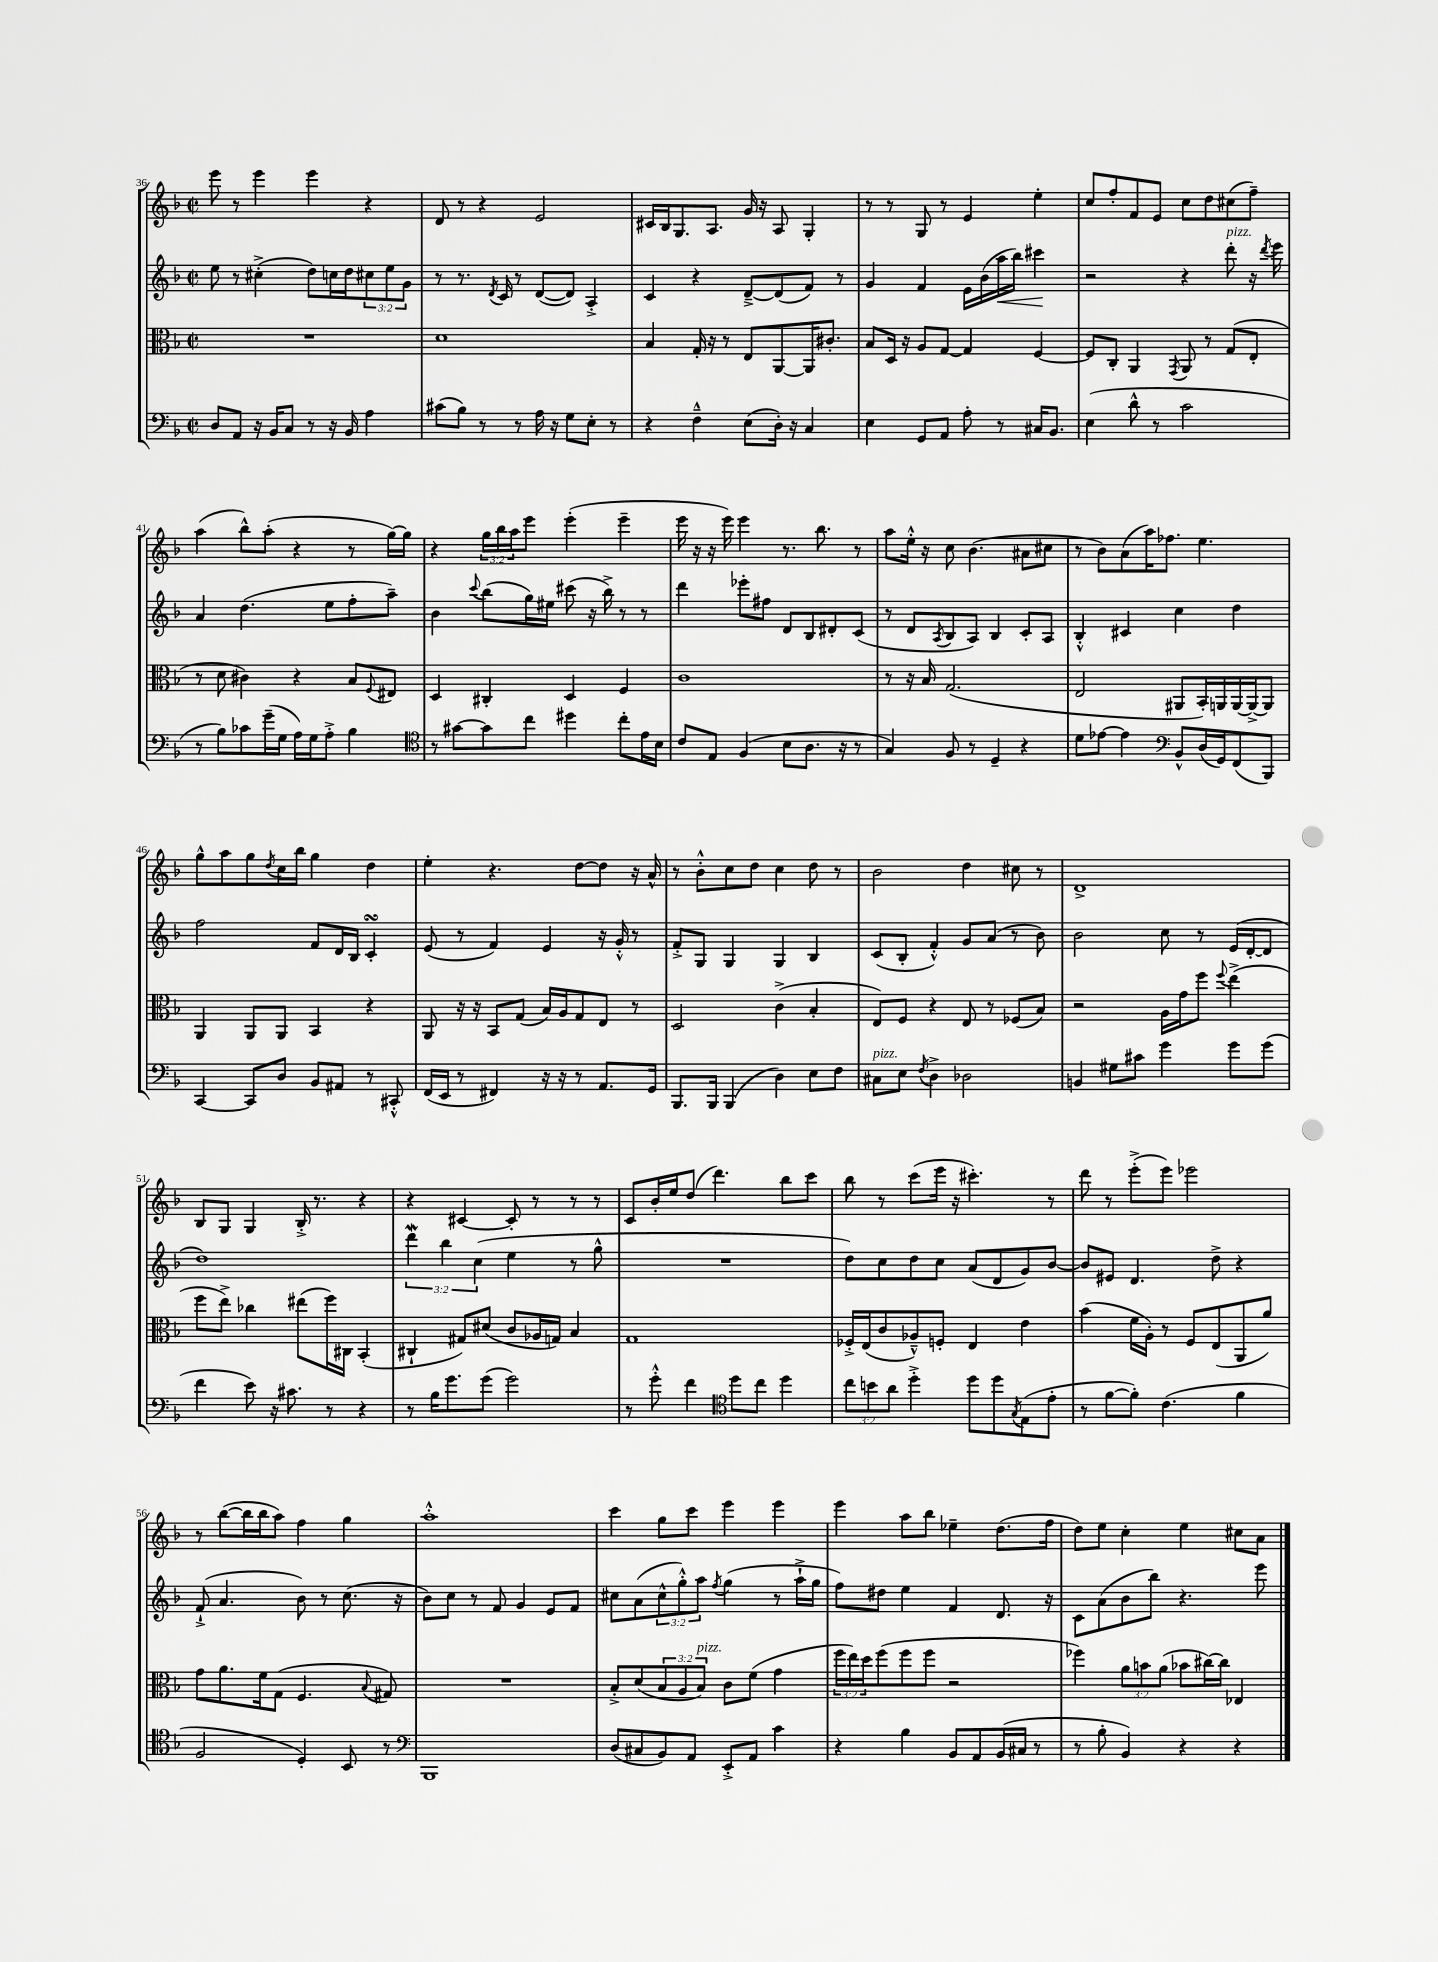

**kern	**kern	**kern	**dynam	**kern
*part4	*part3	*part2	*part2	*part1
*staff4	*staff3	*staff2	*staff2	*staff1
*clefF4	*clefC3	*clefG2	*	*clefG2
*k[b-]	*k[b-]	*k[b-]	*	*k[b-]
*M2/2	*M2/2	*M2/2	*	*M2/2
*met(c|)	*met(c|)	*met(c|)	*	*met(c|)
=36	=36	=36	=36	=36
8D/L	1r	8ee\	.	8eee\
8AA/J	.	8r	.	8r
16r	.	(4cc#X'^\	.	4eee\
16BB-/KL	.	.	.	.
8C/J	.	.	.	.
8r	.	8dd\L)	.	4eee\
16r	.	16ccn\L	.	.
16BB-/	.	16dd\J	.	.
4A\	.	12cc#X\	.	4r
.	.	12ee\	.	.
.	.	12g\J	.	.
=37	=37	=37	=37	=37
(8c#X\L	1d	8r	.	8d/
8B-\J)	.	8.r	.	8r
8r	.	.	.	4r
.	.	8qd/	.	.
.	.	16c/	.	.
8r	.	8r	.	.
16A\	.	([8d/L	.	2e/
16r	.	.	.	.
8G\L	.	8d/J])	.	.
8E'\J	.	4A'^/	.	.
8r	.	.	.	.
=38	=38	=38	=38	=38
4r	4B-/	4c/	.	16c#X/LL
.	.	.	.	16B-/J
.	.	.	.	8.G/
4F~^^\	16G'/	4r	.	.
.	16r	.	.	8.A/J
.	8r	.	.	.
(8E\L	8E/L	[8d~^/L	.	16g/
.	.	.	.	16r
16D'\Jk)	[8AA/	(8d/]	.	8A/
16r	.	.	.	.
4C/	16AA/K]	8f/J)	.	4G'/
.	8.c#X'/J	.	.	.
.	.	8r	.	.
=39	=39	=39	=39	=39
4E\	8B-/L	4g/	.	8r
.	16D/Jk	.	.	8r
.	16r	.	.	.
8GG/L	8A/L	4f/	.	8G/
8AA/J	[8G/J	.	.	8r
8A'\	4G/]	16e\LL	.	4e/
.	.	(16b-\	.	.
!	!	!	!LO:HP:b	!
8r	.	16aa\	<	.
.	.	16bb-\JJ)	.	.
16C#X/KL	[4F/	4ccc#X\	.	4ee'\
8.BB-/J	.	.	.	.
.	.	.	[	.
=40	=40	=40	=40	=40
(4E\	8F/L]	2r	.	8cc/L
.	8C'/J	.	.	8ff'/
8d^^\	4AA/	.	.	8f/
8r	.	.	.	8e/J
.	8qGG/	.	.	.
2c\	8AA/	4r	.	8cc\L
.	8r	.	.	8dd\
!	!	!LO:TX:a:i:t=pizz.	!	!
.	(8G/L	8ddd'\	.	(8cc#X\
.	8E'/J	16r	.	8ff~\J)
.	.	8qddd/	.	.
.	.	16eee\	.	.
!!LO:LB:g=z
=41	=41	=41	=41	=41
8r	8r	4a/	.	(4aa\
8B-\L)	8d\	.	.	.
8c-X\	4c#X\)	(4.dd\	.	8bb-^^\L)
(16g~\L	.	.	.	(8aa'\J
16G\JJ	.	.	.	.
16A\LL)	4r	.	.	4r
16G\J	.	.	.	.
8A'^\J	.	8ee\L	.	.
4B-\	8B-/L	8ff'\	.	8r
.	8qqF/	.	.	.
.	8E#X/J	8aa~\J)	.	[16gg\LL)
.	.	.	.	16gg\JJ]
=42	=42	=42	=42	=42
*clefC4	*	*	*	*
8r	4D/	4b-\	.	4r
[8g#X\L	.	.	.	.
.	.	8qqccc/	.	.
8g#\]	4C#X'/	(8bb-\L	.	24gg\LL
.	.	.	.	24bb-\
.	.	.	.	24aa\J
8cc\J	.	16gg\L)	.	8eee\J
.	.	16ee#X\JJ	.	.
4dd#X\	4D/	(8ccc#X\	.	(4eee'\
.	.	16r	.	.
.	.	16bb-^\)	.	.
8cc'\L	4F/	8r	.	4eee~\
16e\L	.	8r	.	.
16B-\JJ	.	.	.	.
=43	=43	=43	=43	=43
8c/L	1c	4ddd\	.	16eee\
.	.	.	.	16r
8E/J	.	.	.	16r
.	.	.	.	16eee\)
(4F/	.	8eee-X'\L	.	4eee\
.	.	8ff#X\J	.	.
8B-\L	.	8d/L	.	8.r
8.A\J	.	8B-/	.	.
.	.	.	.	8.bb-\
.	.	8d#X'/	.	.
16r	.	.	.	.
8r	.	(8c/J	.	8r
=44	=44	=44	=44	=44
4G/)	8r	8r	.	8aa\L
.	16r	8d/L	.	16ee'^^\Jk
.	16B-/	.	.	16r
.	.	8qA/	.	.
8F/	(2.G/	8B-/	.	8cc\
8r	.	8A/J)	.	(4.b-\
4D~/	.	4B-/	.	.
4r	.	8c'/L	.	8a#X\L
.	.	8A/J	.	8cc#X\J
=45	=45	=45	=45	=45
8d\L	2E/	4B-'^^/	.	8r
[8e-X\J	.	.	.	8b-\L)
4e-\]	.	4c#X/	.	(8a\
.	.	.	.	16aa\K)
.	.	.	.	8.ff-X\J
*clefF4	*	*	*	*
8BB-^^/L	8AA#X/L	4cc\	.	.
(16D/L	16BB-'/L)	.	.	4.ee\
16GG/J)	16AAn/	.	.	.
(8FF/	[16AA/	4dd\	.	.
.	16AA^/J_	.	.	.
8BBB-/J)	8AA/J]	.	.	.
!!LO:LB:g=z
=46	=46	=46	=46	=46
[4CC/	4AA/	2ff\	.	8gg^^\L
.	.	.	.	8aa\
8CC/L]	8AA/L	.	.	8gg\
.	.	.	.	8qdd/
8D/J	8AA/J	.	.	16cc\L
.	.	.	.	16bb-\JJ
8BB-/L	4BB-/	8f/L	.	4gg\
8AA#X/J	.	16d/L	.	.
.	.	16B-/JJ	.	.
8r	4r	4csSSS'/	.	4dd\
8CC#X'^^/	.	.	.	.
=47	=47	=47	=47	=47
(16FF/LL	8AA/	(8e/	.	4ee'\
16EE/JJ	.	.	.	.
8r	16r	8r	.	.
.	16r	.	.	.
4FF#X/)	8BB-/L	4f/)	.	4.r
.	(8G/J	.	.	.
16r	16B-/LL)	4e/	.	.
16r	16A/J	.	.	.
8r	8G/	.	.	[8dd\L
8.AA/L	8E/J	16r	.	8dd\J]
.	.	16g'^^/	.	.
.	8r	8r	.	16r
16GG/Jk	.	.	.	16a^^/
=48	=48	=48	=48	=48
8.BBB-/L	2D/	8f'^/L	.	8r
.	.	8G/J	.	8b-'^^\L
16BBB-/Jk	.	.	.	.
(4BBB-/	.	4G/	.	8cc\
.	.	.	.	8dd\J
4D\)	(4c^\	4G/	.	4cc\
8E\L	4B-'/	4B-/	.	8dd\
8F\J	.	.	.	8r
=49	=49	=49	=49	=49
!LO:TX:a:i:t=pizz.	!	!	!	!
8C#X\L	8E/L)	(8c/L	.	2b-\
8E\J	8F/J	8B-'/J	.	.
8qF/	.	.	.	.
4D^\	4r	4f'^^/)	.	.
2D-X\	8E/	8g/L	.	4dd\
.	8r	(8a/J	.	.
.	(8F-X/L	8r	.	8cc#X\
.	8B-/J)	8b-\)	.	8r
=50	=50	=50	=50	=50
4BBn/	2r	2b-\	.	1d^
8G#X\L	.	.	.	.
8c#X\J	.	.	.	.
4g\	16A\LL	8cc\	.	.
.	16g\J	.	.	.
.	8ff\J	8r	.	.
.	8qqff/	.	.	.
8g\L	(4ee^\	(16e/LL	.	.
.	.	[16d'/J	.	.
(8g\J	.	8d/J]	.	.
!!LO:LB:g=z
=51	=51	=51	=51	=51
4f\	8ff\L	1dd)	.	8B-/L
.	8ee^\J)	.	.	8G/J
8e\)	4cc-X\	.	.	4G/
16r	.	.	.	.
8.c#X\	.	.	.	.
.	(8ee#X\L	.	.	16B-'^/
.	.	.	.	8.r
8r	16ff\L)	.	.	.
.	16C#X\JJ	.	.	.
4r	(4BB-'/	.	.	4r
=52	=52	=52	=52	=52
8r	4C#X`/	6dddW\	.	4r
16B-\KL	.	.	.	.
.	.	6bb-\	.	.
8.g\	.	.	.	.
.	8G#X/L)	.	.	[4c#X/
.	.	(6cc\	.	.
(8g\J	(8d#X/J	.	.	.
2g\)	8c/L	4ee\	.	8c#'/]
.	16A-X/L	.	.	8r
.	16Gn/JJ)	.	.	.
.	4B-/	8r	.	8r
.	.	8gg^^\	.	8r
=53	=53	=53	=53	=53
8r	1G	1r	.	8c/L
8g'^^\	.	.	.	16b-'/L
.	.	.	.	16ee/J
4f\	.	.	.	(8dd/J
.	.	.	.	4.ddd\)
*clefC4	*	*	*	*
8dd\L	.	.	.	.
8cc\J	.	.	.	.
4dd\	.	.	.	8bb-\L
.	.	.	.	8ccc\J
=54	=54	=54	=54	=54
12cc\L	16F-X'^/LL	8dd\L)	.	8bb-\
.	(16E/J	.	.	.
12bn\	.	.	.	.
.	8c/	8cc\	.	8r
12a\J	.	.	.	.
4dd'^\	8A-X~^^/)	8dd\	.	(8ccc\L
.	8Fn'/J	8cc\J	.	16eee\Jk
.	.	.	.	16r
8dd\L	4E/	(8a/L	.	4.ccc#X'\)
8dd\	.	8d/	.	.
8qG/	.	.	.	.
(8E\	4e\	8g/)	.	.
8e'\J	.	[8b-/J	.	8r
=55	=55	=55	=55	=55
8r	(4b-\	8b-/L]	.	8ddd\
[8f\L	.	8e#X/J	.	8r
8f'\J])	16f\LL	4.d/	.	(8eee'^\L
.	16A'\JJ)	.	.	.
(4.c\	8r	.	.	8eee\J)
.	8F/L	.	.	2eee-X\
.	(8E/	8dd^\	.	.
4f\	8AA/	4r	.	.
.	8a/J)	.	.	.
!!LO:LB:g=z
=56	=56	=56	=56	=56
2F/	8g\L	(8f`^/	.	8r
.	8.a\	4.a/	.	([8bb-\L
.	.	.	.	16bb-\L]
.	16f\k	.	.	16bb-\J
.	(8G\J	.	.	8aa\J)
4D'/)	4.F/	8b-\)	.	4ff\
.	.	8r	.	.
8BB-/	.	(8.cc\	.	4gg\
.	8qqB-/	.	.	.
8r	8G#X/)	.	.	.
.	.	16r	.	.
=57	=57	=57	=57	=57
*clefF4	*	*	*	*
1BBB-	1r	8b-\L)	.	1aa'^^
.	.	8cc\J	.	.
.	.	8r	.	.
.	.	8f/	.	.
.	.	4g/	.	.
.	.	8e/L	.	.
.	.	8f/J	.	.
=58	=58	=58	=58	=58
(8D/L	8B-'^/L	8cc#X\L	.	4ccc\
8C#X/	(8d/	(8a\	.	.
8BB-/)	12B-/	12cc#^^\	.	8gg\L
.	12A/	12gg'^^\)	.	.
8AA/J	.	.	.	8ccc\J
!	!LO:TX:a:i:t=pizz.	!	!	!
.	12B-/J)	12aa\J	.	.
.	.	8qff/	.	.
8EE'^/L	8c\L	(4gg\	.	4eee\
8AA/J	(8f\J	.	.	.
4c\	4g\	8r	.	4eee\
.	.	16aa`^\LL	.	.
.	.	16gg\JJ	.	.
=59	=59	=59	=59	=59
4r	24ff\LL	8ff\L)	.	4eee\
.	24ee\)	.	.	.
.	24dd\J	.	.	.
.	(8ff\	8dd#X\J	.	.
4B-\	8ff\	4ee\	.	8aa\L
.	8ff\J	.	.	8bb-\J
8BB-/L	2r	4f/	.	4ee-X~\
8AA/	.	.	.	.
(16BB-/L	.	8.d/	.	(8.dd\L
16C#X/JJ	.	.	.	.
8r	.	.	.	.
.	.	16r	.	16ff\Jk
=60	=60	=60	=60	=60
8r	4ff-X\)	8c\L	.	8dd\L)
8B-'\	.	(8a\	.	8ee\J
4BB-/)	12a\L	8b-\	.	4cc'\
.	12bn\	.	.	.
.	.	8bb-\J)	.	.
.	(12a\J	.	.	.
4r	8b-X\L	4.r	.	4ee\
.	[16cc#X\L)	.	.	.
.	16cc#\JJ]	.	.	.
4r	4E-X/	.	.	8cc#X\L
.	.	8eee\	.	8a\J
==	==	==	==	==
*-	*-	*-	*-	*-
